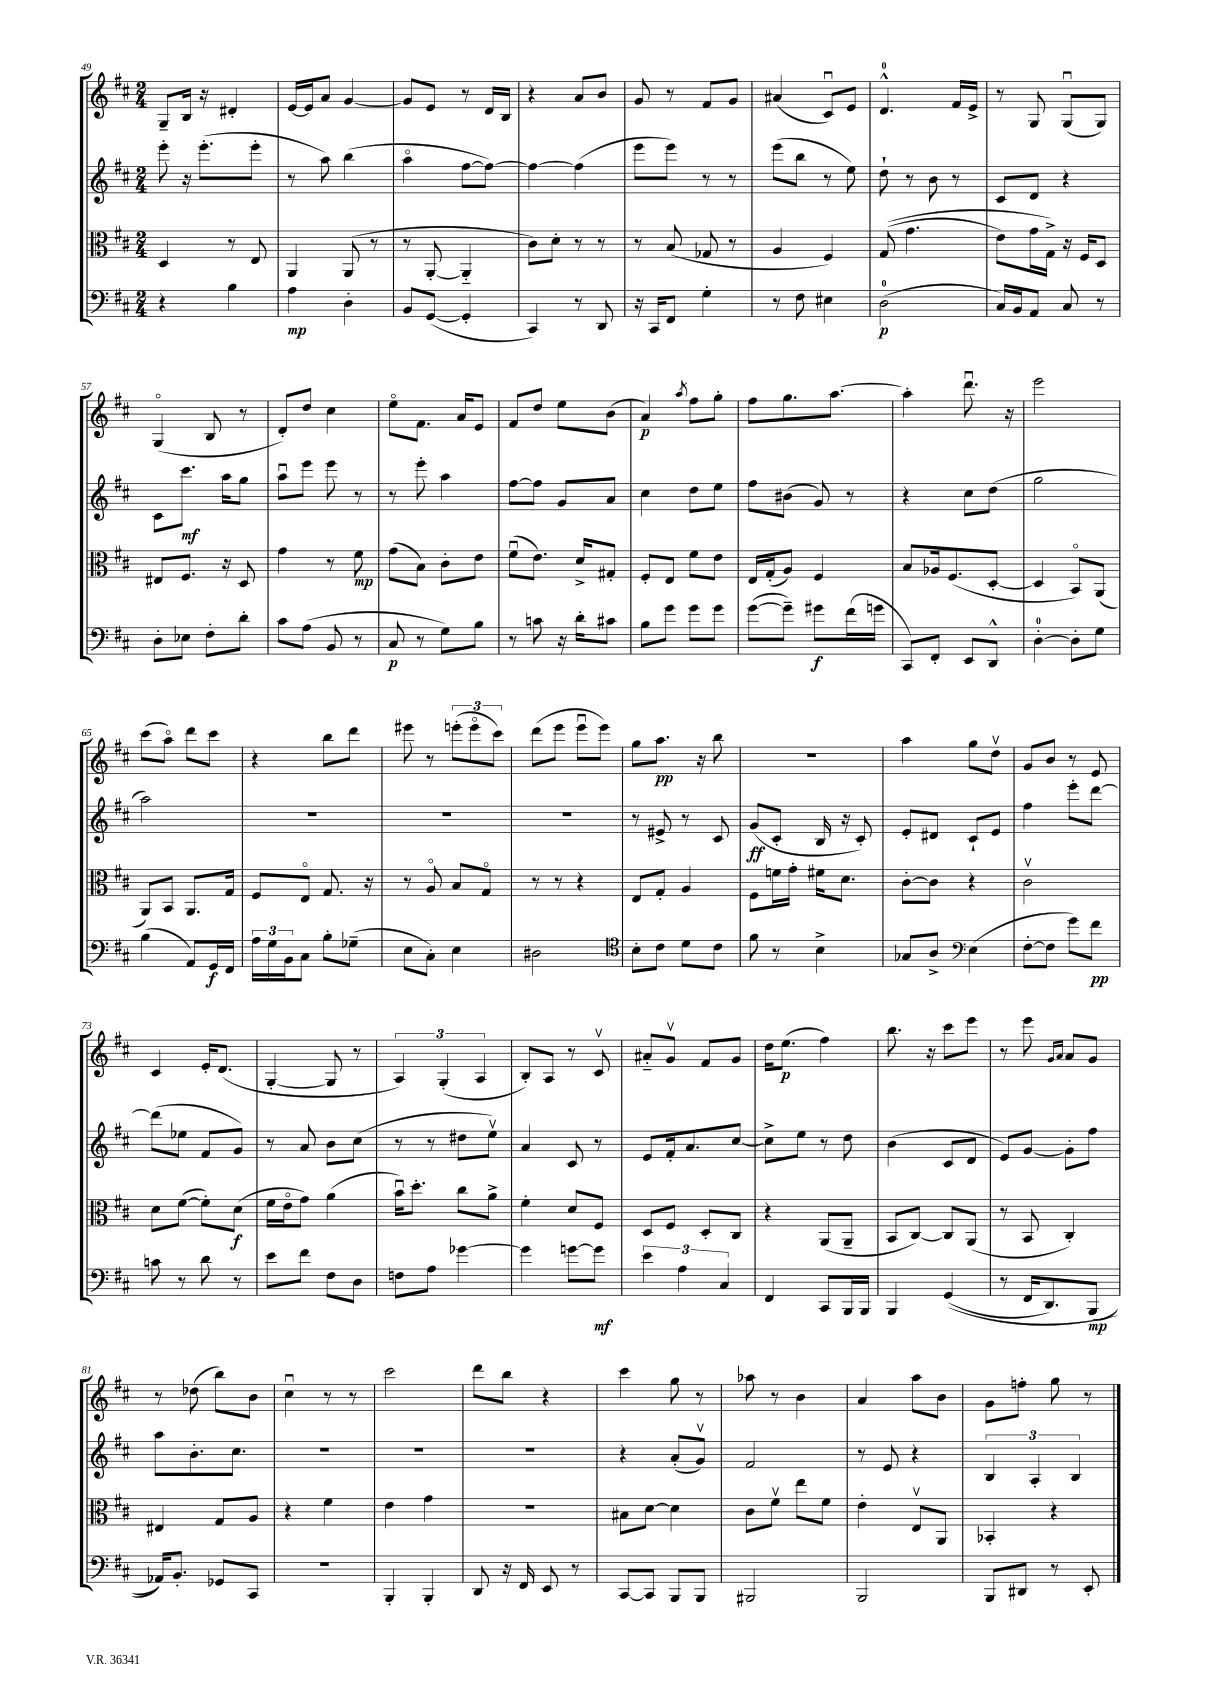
<<
\new StaffGroup <<
\new Staff = "s0" {
    \clef treble \key d \major \numericTimeSignature \time 2/4
    g8-- b16 r16 dis'4-. |
    e'16~ e'16 a'8 g'4~ |
    g'8 e'8 r8 d'16 b16 |
    r4 a'8 b'8 |
    g'8 r8 fis'8 g'8 |
    ais'4( cis'8\downbow) e'8 |
    d'4.-0-^ fis'16 e'16-> |
    r8 g8 g8\downbow( g8) |
    g4\flageolet( b8 r8 |
    d'8-.) d''8 cis''4 |
    e''8\flageolet fis'8. a'16 e'8 |
    fis'8 d''8 e''8 b'8( |
    a'4\p) \acciaccatura { a''8 } fis''8 g''8-. |
    fis''8 g''8. a''8.~ |
    a''4-. d'''8.\downbow r16 |
    e'''2 |
    cis'''8( a''8\flageolet) d'''8 cis'''8 |
    r4 b''8 d'''8 |
    eis'''8 r8 \tuplet 3/2 { e'''8-.( e'''8\flageolet cis'''8) } |
    d'''8( e'''8 e'''8\downbow e'''8) |
    g''8 a''8.\pp r16 b''8 |
    r2 |
    a''4 g''8 d''8\upbow |
    g'8 b'8 r8 e'8 |
    cis'4 e'16-. d'8.( |
    g4~-. g8 r8 |
    \tuplet 3/2 { a4) g4-.( a4 } |
    b8-.) a8 r8 cis'8\upbow |
    ais'8-_ g'8\upbow fis'8 g'8 |
    d''16 e''8.\p( fis''4) |
    b''8. r16 cis'''8 e'''8 |
    r8 e'''8 \grace { g'16 a'16 } a'8 g'8 |
    r8 des''8( b''8) b'8 |
    cis''4\downbow r8 r8 |
    cis'''2 |
    d'''8 b''8 r4 |
    cis'''4 g''8 r8 |
    aes''8 r8 b'4 |
    a'4 a''8 b'8 |
    g'8 f''8-. g''8 r8 \bar "|." |
}
\new Staff = "s1" {
    \clef treble \key d \major \numericTimeSignature \time 2/4
    e'''8-. r16 e'''8.-.( e'''8-. |
    r8 a''8) b''4( |
    a''4\flageolet fis''8~ fis''8~) |
    fis''4~ fis''4( |
    e'''8 e'''8) r8 r8 |
    e'''8( b''8 r8 e''8) |
    d''8-! r8 b'8 r8 |
    cis'8 d'8 r4 |
    cis'8 cis'''8.\mf a''16 g''8 |
    a''8\downbow e'''8 e'''8 r8 |
    r8 e'''8-. a''4 |
    fis''8~ fis''8 g'8 a'8 |
    cis''4 d''8 e''8 |
    fis''8 bis'8( g'8) r8 |
    r4 cis''8 d''8( |
    g''2 |
    a''2) |
    R2 |
    R2 |
    R2 |
    r8 eis'8-> r8 cis'8 |
    g'8\ff( cis'8-. b16 r16 cis'8-.) |
    e'8-. dis'8 cis'8-! e'8 |
    fis''4 e'''8-. d'''8~ |
    d'''8( ees''8 fis'8 g'8) |
    r8 a'8 b'8 cis''8( |
    r8 r8 dis''8 e''8\upbow) |
    a'4 cis'8 r8 |
    e'8 fis'16-. a'8. cis''8~ |
    cis''8-> e''8 r8 d''8 |
    b'4( cis'8 d'8 |
    e'8) g'8~ g'8-. fis''8 |
    a''8 b'8.-. cis''8. |
    r2 |
    R2 |
    R2 |
    r4 a'8-.( g'8\upbow) |
    fis'2 |
    r8 e'8 r4 |
    \tuplet 3/2 { b4 a4-. b4 } \bar "|." |
}
\new Staff = "s2" {
    \clef alto \key d \major \numericTimeSignature \time 2/4
    d4 r8 e8 |
    a,4 a,8( r8 |
    r8 a,8~-. a,4-_ |
    cis'8) d'8-. r8 r8 |
    r8 b8( ges8 r8 |
    a4 fis4) |
    g8(\( g'4. |
    e'8) g'16 g16->\) r16 fis16 d8 |
    eis8 fis8. r16 d8 |
    g'4 r8 fis'8\mp |
    g'8( b8) cis'8-. e'8 |
    fis'8\downbow( e'8.) d'16-> gis8-. |
    fis8-. e8 fis'8 e'8 |
    e16 g16-.( a8) fis4 |
    b8 aes16 fis8.( d8~-. |
    d4 b,8\flageolet) a,8( |
    a,8) b,8 a,8. g16 |
    fis8 e8\flageolet g8. r16 |
    r8 a8\flageolet b8 g8\flageolet |
    r8 r8 r4 |
    e8 g8-. a4 |
    fis8 f'16 g'16-. fis'16 d'8. |
    cis'8~-. cis'8 r4 |
    cis'2\upbow |
    d'8 fis'8~( fis'8-.) d'8\f( |
    fis'16 e'16\flageolet g'8) a'4( |
    b'16\downbow) d''8.-. cis''8 a'8-> |
    fis'4-. d'8 fis8 |
    d8 fis8 d8-. cis8 |
    r4 a,8( a,8-- |
    b,8 cis8~) cis8 a,8( |
    r8 b,8 cis4-.) |
    eis4 g8 a8 |
    r4 fis'4 |
    e'4 g'4 |
    R2 |
    bis8 d'8~ d'4 |
    cis'8 fis'8\upbow e''8 fis'8 |
    e'4-. e8\upbow a,8 |
    bes,4-. r4 \bar "|." |
}
\new Staff = "s3" {
    \clef bass \key d \major \numericTimeSignature \time 2/4
    r4 b4 |
    a4\mp d4-. |
    b,8 g,8~( g,4-. |
    cis,4) r8 d,8 |
    r16 cis,16 fis,8 g4-. |
    r8 fis8 eis4 |
    d2-0\p( |
    cis16) b,16 a,8 cis8 r8 |
    d8-. ees8 fis8-. d'8-. |
    cis'8 a8( b,8 r8 |
    cis8\p r8 g8) b8 |
    r8 c'8 r16 d'16-. cis'8 |
    b8 g'8 g'8 g'8 |
    g'8~( g'8--) gis'8\f fis'16( g'16 |
    cis,8) fis,8-. e,8 d,8-^ |
    d4-0~-. d8-. g8 |
    b4( a,8) g,16\f fis,16 |
    \tuplet 3/2 { a16 g16 b,16 } cis8 b8-. ges8--( |
    e8 cis8-.) e4 |
    dis2 |
    \clef tenor b8-. cis'8 d'8 cis'8 |
    fis'8 r8 b4-> |
    ges8 a8-> \clef bass e4( |
    fis8~-. fis8 g'8) fis'8\pp |
    c'8 r8 d'8 r8 |
    e'8 fis'8 fis8 d8 |
    f8 a8 ges'4~ |
    ges'4 g'8~ g'8\mf |
    \tuplet 3/2 { e'4 a4 cis4 } |
    fis,4 cis,8 b,,16 b,,16 |
    b,,4 g,4(\( |
    r8 fis,16 d,8.) b,,8\mp( |
    aes,16)\) b,8.-. ges,8 cis,8 |
    R2 |
    b,,4-. b,,4-. |
    d,8 r16 fis,16 e,8 r8 |
    cis,8~ cis,8 b,,8 b,,8 |
    bis,,2 |
    b,,2 |
    b,,8 dis,8 r8 e,8-. \bar "|." |
}
>>
>>
\layout { \context { \Score currentBarNumber = #49 } }
